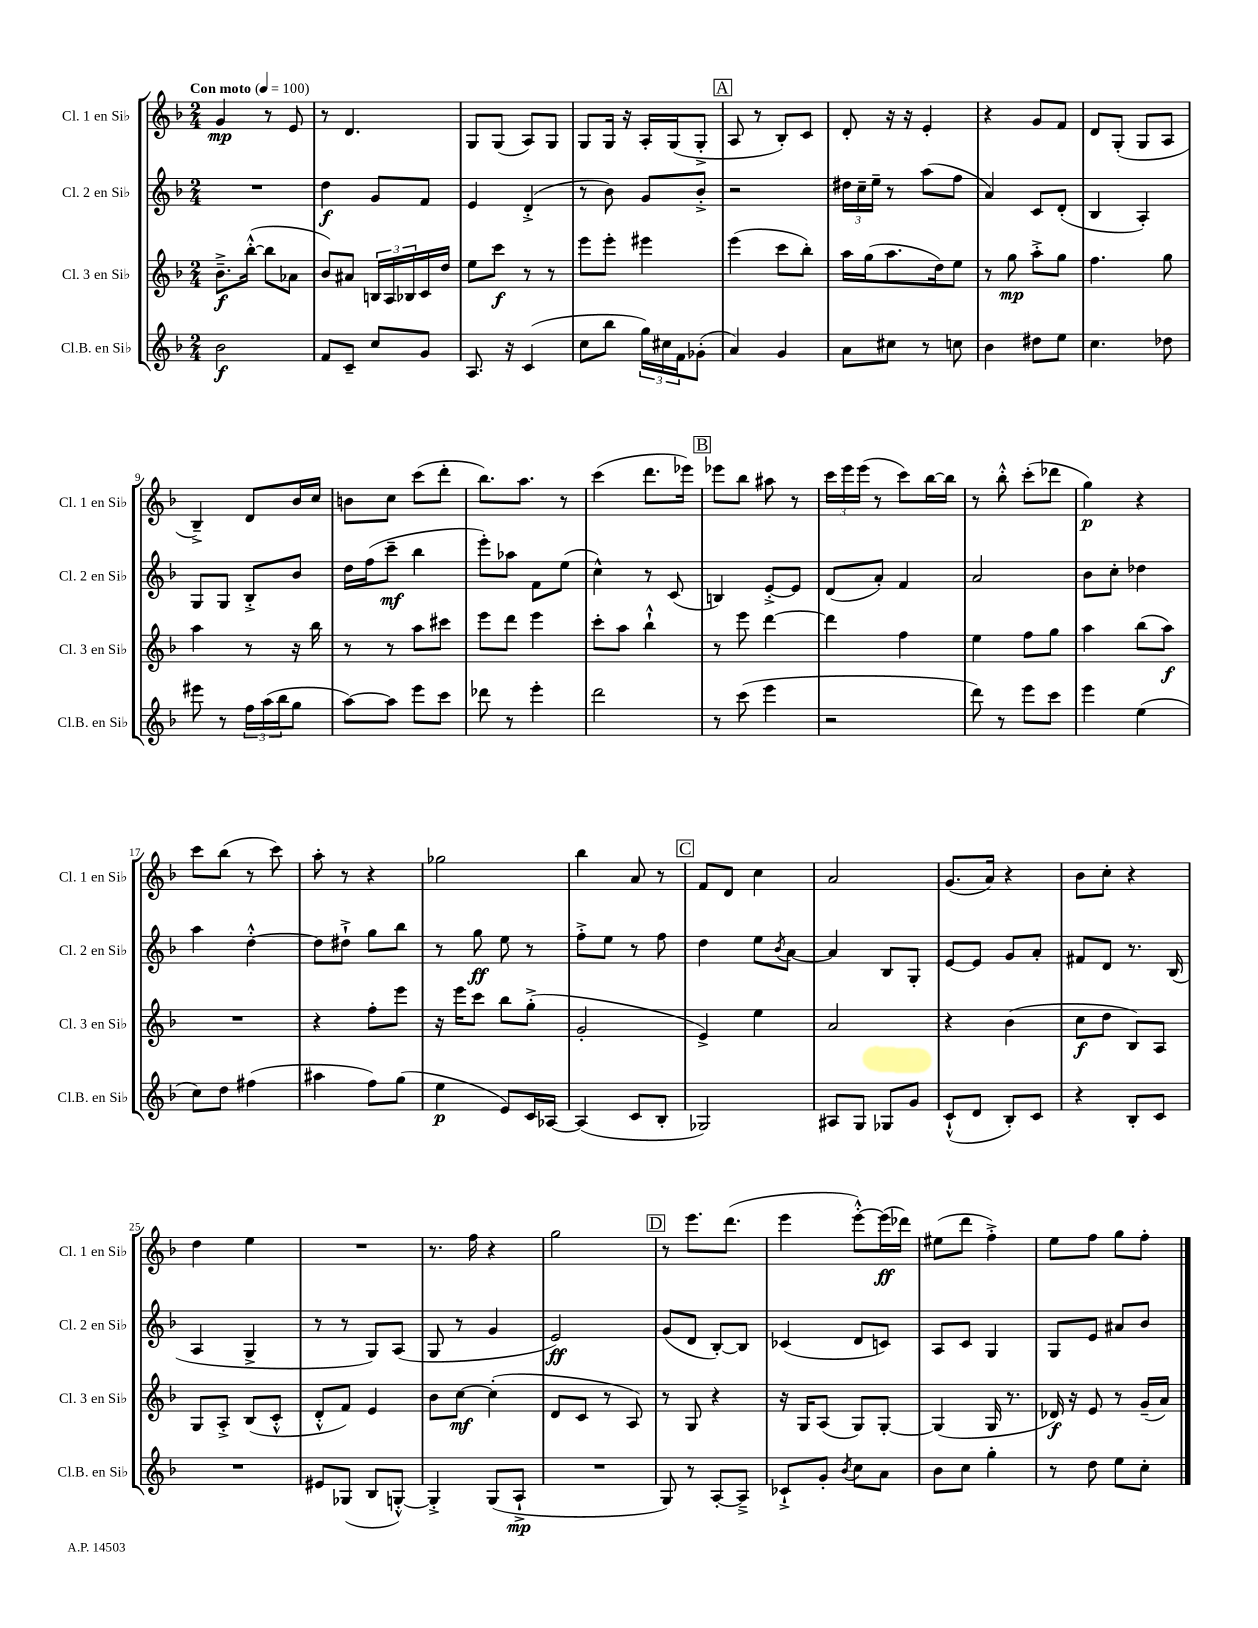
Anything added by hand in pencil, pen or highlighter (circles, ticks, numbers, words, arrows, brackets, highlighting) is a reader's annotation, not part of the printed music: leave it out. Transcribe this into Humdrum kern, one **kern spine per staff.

**kern	**kern	**kern	**kern
*staff4	*staff3	*staff2	*staff1
*clefG2	*clefG2	*clefG2	*clefG2
*k[b-]	*k[b-]	*k[b-]	*k[b-]
*M2/4	*M2/4	*M2/4	*M2/4
*MM100	*MM100	*MM100	*MM100
2b-	8.b-~^	2r	4g
.	([16bb-'^^	.	.
.	8bb-]	.	8r
.	8a-	.	8e
=	=	=	=
8f	8b-)	4dd	8r
8c~	8a#	.	4.d
8cc	24B	8g	.
.	24A	.	.
.	24B-	.	.
8g	16c	8f	.
.	16dd	.	.
=	=	=	=
8.A	8ee	4e	8G
.	8ccc	.	(8G
16r	.	.	.
(4c	8r	(4d'^	8A)
.	8r	.	8G
=	=	=	=
8cc	8eee	8r	8G
8bb-	8eee'	8b-)	16G
.	.	.	16r
24gg)	4eee#	8g	16A'
24cc#	.	.	.
.	.	.	(16G
24f	.	.	.
(8g-'	.	8b-'^	8G'^
=	=	=	=
4a)	(4eee	2r	8A
.	.	.	8r
4g	8ccc	.	8B-')
.	8bb-')	.	8c
=	=	=	=
8a	16aa	24dd#	8d'
.	.	24cc~	.
.	(16gg	.	.
.	.	24ee~	.
8cc#	8.aa	8r	16r
.	.	.	16r
8r	.	(8aa	4e'
.	16dd)	.	.
8cc	8ee	8ff	.
=	=	=	=
4b-	8r	4a)	4r
.	8gg	.	.
8dd#	8aa'^	8c	8g
8ee	8gg	(8d'	8f
=	=	=	=
4.cc	4.ff	4B-	8d
.	.	.	(8G'
.	.	4A')	8G
8dd-	8gg	.	8A
=	=	=	=
8eee#	4aa	8G	4B-~^)
8r	.	8G	.
24ff	8r	8B-'^	8d
(24aa	.	.	.
24bb-	.	.	.
8gg	16r	8b-	16b-
.	16bb-	.	16cc
=	=	=	=
[8aa)	8r	16dd	8b
.	.	(16ff	.
8aa]	8r	8ccc~	8cc
8eee	8aa	4bb-	(8ccc
8ccc	8ccc#	.	8ddd'
=	=	=	=
8ddd-	8eee	8eee')	8.bb-)
8r	8ddd	8aa-	.
.	.	.	8.aa
4eee'	4eee	8f	.
.	.	(8ee	8r
=	=	=	=
2ddd	8ccc'	4cc^^)	(4ccc
.	8aa	.	.
.	4bb-`^^	8r	8.ddd
.	.	(8c	.
.	.	.	16eee-)
=	=	=	=
8r	8r	4B)	8eee-
(8ccc	8eee	.	8bb-
4eee	[4ddd	[8e'^	8aa#
.	.	8e]	8r
=	=	=	=
2r	4ddd]	(8d	24ccc
.	.	.	24eee
.	.	.	(24eee
.	.	8a')	8r
.	4ff	4f	8ccc)
.	.	.	[16bb-
.	.	.	16bb-]
=	=	=	=
8ddd)	4ee	2a	8r
8r	.	.	8bb-'^^
8eee	8ff	.	(8ccc'
8ccc	8gg	.	8ddd-
=	=	=	=
4eee	4aa	8b-	4gg)
.	.	8cc'	.
(4ee	(8bb-	4dd-	4r
.	8aa)	.	.
=	=	=	=
8cc)	2r	4aa	8ccc
8dd	.	.	(8bb-
(4ff#	.	[4dd'^^	8r
.	.	.	8ccc)
=	=	=	=
4aa#	4r	8dd]	8aa'
.	.	8dd#`^	8r
8ff)	8ff'	8gg	4r
(8gg	8eee	8bb-	.
=	=	=	=
4ee	16r	8r	2gg-
.	16eee	.	.
.	8ccc	8gg	.
8e)	8bb-	8ee	.
16c	(8gg'^	8r	.
[16A-	.	.	.
=	=	=	=
(4A-]	2g'	8ff'^	4bb-
.	.	8ee	.
8c	.	8r	8a
8B-'	.	8ff	8r
=	=	=	=
2G-)	4e^)	4dd	8f
.	.	.	8d
.	4ee	8ee	4cc
.	.	8qb-	.
.	.	[8a	.
=	=	=	=
8A#	2a	4a]	2a
8G	.	.	.
8G-	.	8B-	.
8g	.	8G'	.
=	=	=	=
(8c`^^	4r	[8e	(8.g
8d	.	8e]	.
.	.	.	16a)
8B-')	(4b-	8g	4r
8c	.	8a'	.
=	=	=	=
4r	8cc	8f#	8b-
.	8dd	8d	8cc'
8B-'	8B-)	8.r	4r
8c	8A	.	.
.	.	(16B-	.
=	=	=	=
2r	8G	4A	4dd
.	8A'^	.	.
.	(8B-	4G^	4ee
.	8c'^^	.	.
=	=	=	=
8e#	8d'^^	8r	2r
(8G-	8f)	8r	.
8B-	4e	8G)	.
[8G'^^)	.	(8A	.
=	=	=	=
4G'^]	8b-	8G	8.r
.	[8cc	8r	.
.	.	.	16ff
(8G	(4cc']	4g	4r
8A`^	.	.	.
=	=	=	=
2r	8d	2e)	2gg
.	8c	.	.
.	8r	.	.
.	8A)	.	.
=	=	=	=
8G)	8r	(8g	8r
8r	8G	8d	8.eee
[8A'	4r	[8B-')	.
.	.	.	(8.ddd
8A~^]	.	8B-]	.
=	=	=	=
8c-`^	16r	(4c-	4eee
.	16G	.	.
8g'	(8A	.	.
8qb-	.	.	.
8cc	8G)	8d	[8eee'^^)
8a	[8G'	8c)	(16eee]
.	.	.	16ddd-)
=	=	=	=
8b-	(4G]	8A	(8ee#
8cc	.	8c	8ddd
4gg'	16G	4G	4ff'^)
.	8.r	.	.
=	=	=	=
8r	16d-)	8G	8ee
.	16r	.	.
8dd	8e	8e	8ff
8ee	8r	8a#	8gg
8cc'	(16g~	8b-	8ff'
.	16a)	.	.
==	==	==	==
*-	*-	*-	*-
